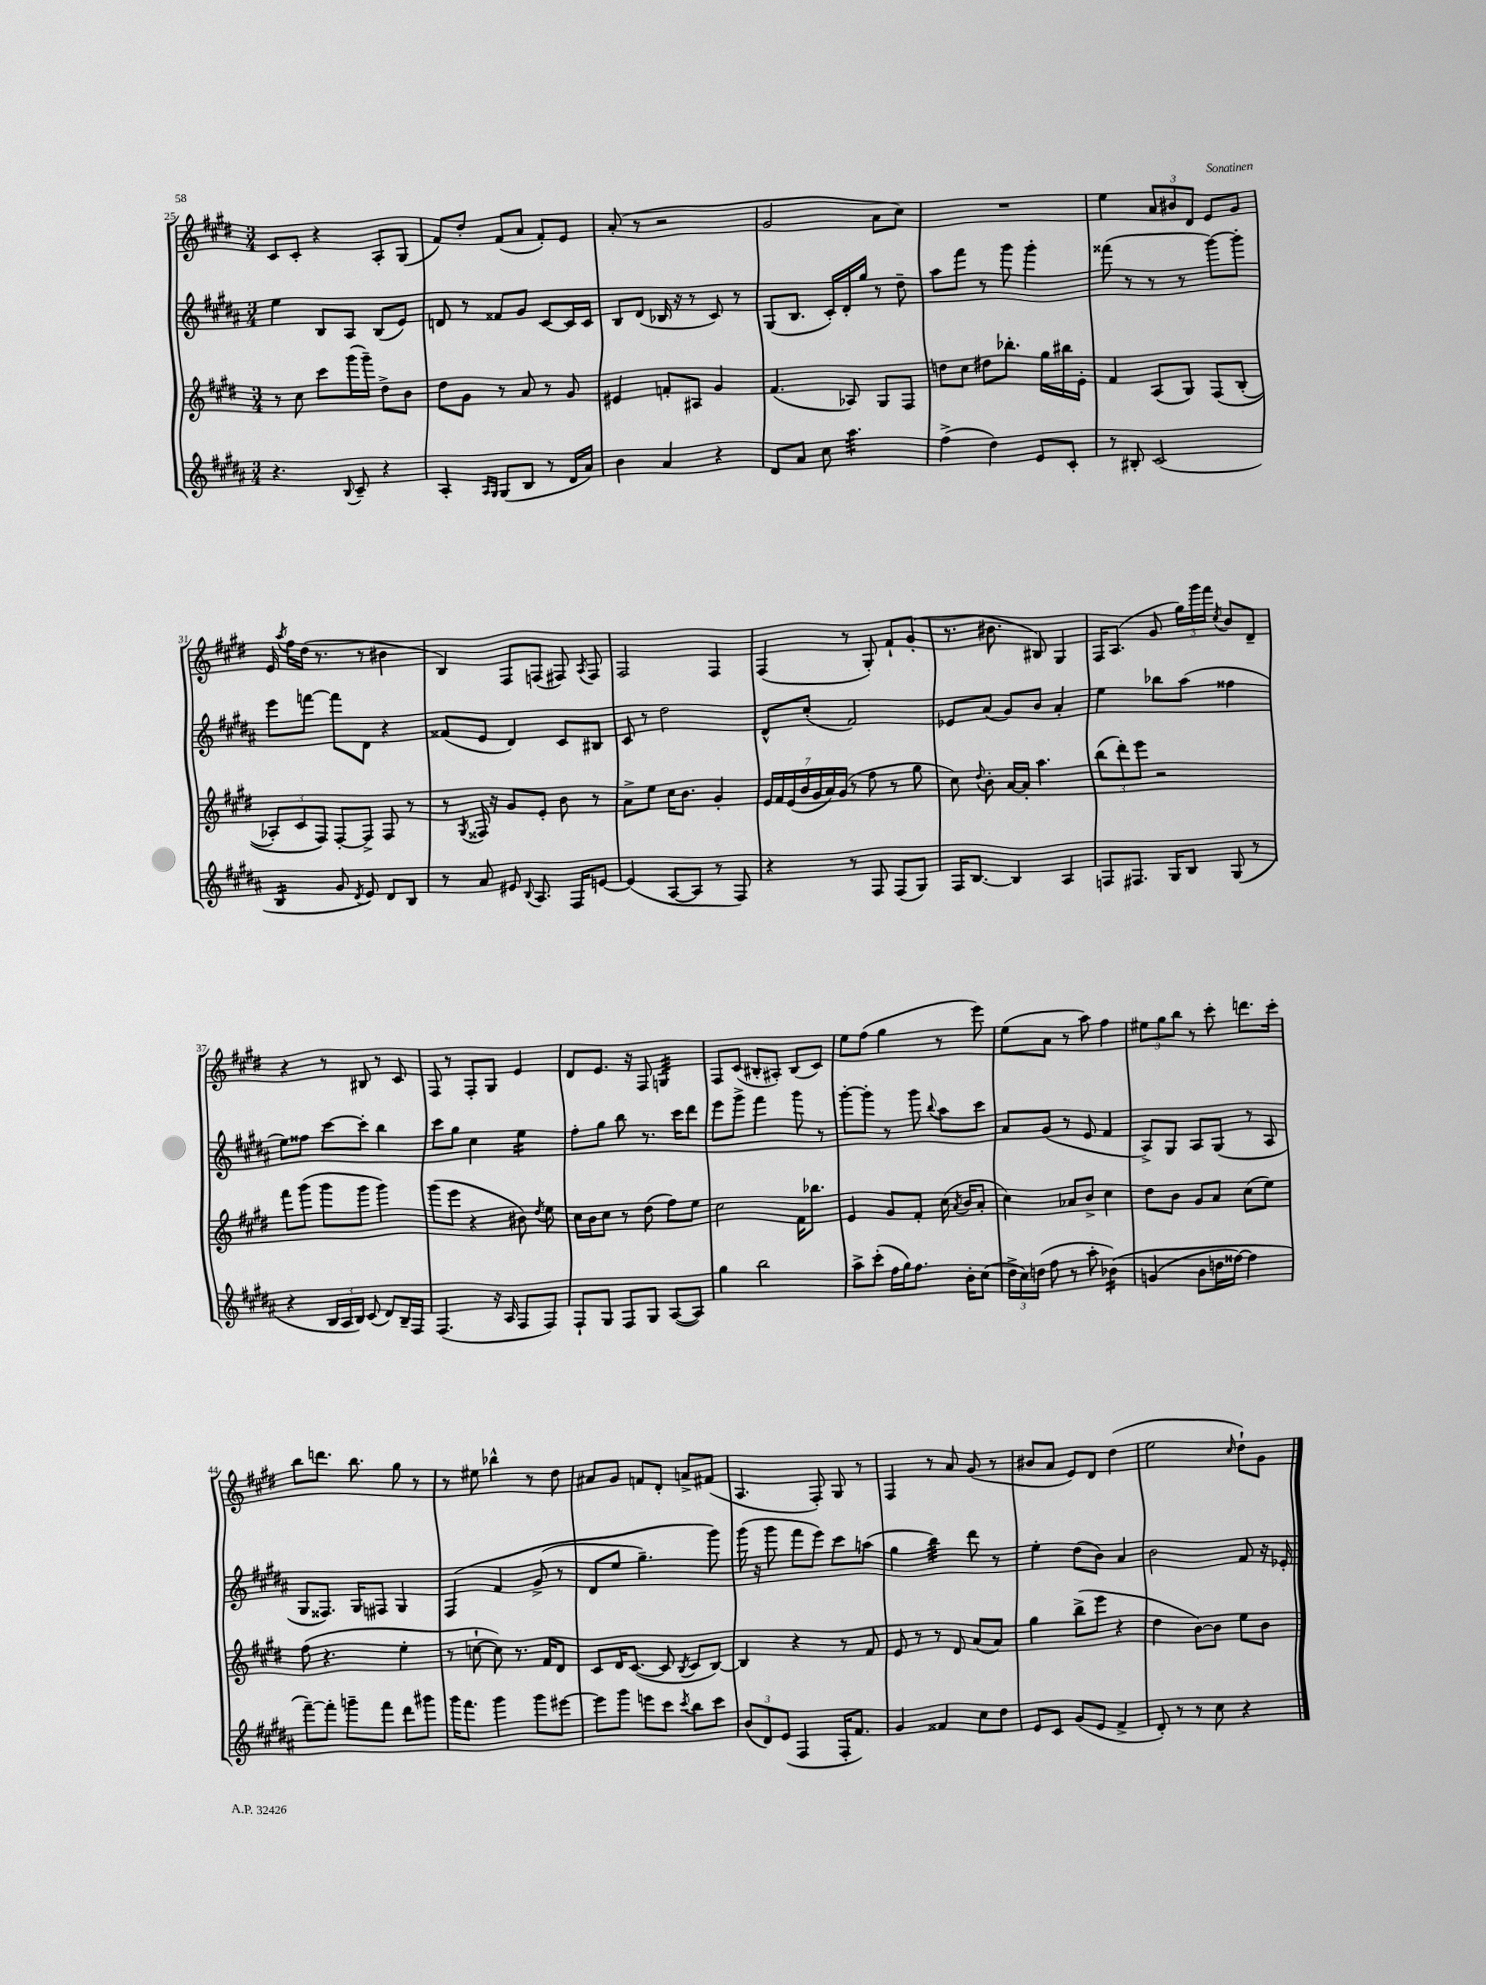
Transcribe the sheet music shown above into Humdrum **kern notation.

**kern	**kern	**kern	**kern
*staff4	*staff3	*staff2	*staff1
*clefG2	*clefG2	*clefG2	*clefG2
*k[f#c#g#d#a#]	*k[f#c#g#d#]	*k[f#c#g#d#a#]	*k[f#c#g#d#]
*M3/4	*M3/4	*M3/4	*M3/4
4.r	8r	4ee	8c#
.	8cc#	.	8c#'
.	8ccc#	8B	4r
8qqB	.	.	.
8c#~	(16ggg#	8A#	.
.	16ggg#~)	.	.
4r	8dd#^	(8B	8A'
.	8b	8e)	(8G#
=	=	=	=
4A#'	8dd#	8d	8f#)
.	8g#	8r	8dd#'
16qqA#	.	.	.
16qqG#	.	.	.
(8G#	8r	8f##	(8f#
8B	8a	8g#	8a
8r	8r	[8c#	8f#')
16d#	8g#	16c#]	8e
16a#)	.	16c#	.
=	=	=	=
4b	4e#	8B	(8a'
.	.	(8d#	8r
4a#	8f'	16B-	2r
.	.	16r	.
.	8A#	8r	.
4r	4g#	8c#)	.
.	.	8r	.
=	=	=	=
8d#	(4.f#	(8G#	2g#
8a#	.	8.B	.
8cc#	.	.	.
.	.	16c#')	.
4.aa#	8A-)	16d#'	.
.	.	16gg#	.
.	8G#	8r	8a
.	8F#	8dd#~	8cc#)
=	=	=	=
(4ff#^	8dd	8aa#	2.r
.	8cc#	8fff#	.
4dd#)	8dd#	8r	.
.	8.bb-'	8ggg#	.
8e	.	4ggg#'	.
.	16gg#	.	.
8c#'	16bb#	.	.
.	16e'	.	.
=	=	=	=
8r	4f#	(8fff##	4ee
8B#'	.	8r	.
(2c#	(8A	8r	12a
.	.	.	12b#
.	8G#)	8r	.
.	.	.	12d#
.	&(8F#	[8ggg#)	8e
.	(8B'	8ggg#']	8g#
=	=	=	=
4B	12A-')	8eee	16e
.	.	.	8qaa
.	.	.	16ff#
.	12c#	.	.
.	.	[8fff	(16dd#
.	12F#&)	.	.
.	.	.	8.r
8g#	[8F#'	8fff]	.
8qd#	.	.	.
8e)	8F#^]	8d#	8r
8d#	8F#	4r	4b#
8B	8r	.	.
=	=	=	=
8r	8r	(8f##	4B)
.	8qG#	.	.
8a#	16F##	8e	.
.	16r	.	.
8e#	8g#	4d#)	8F#
8qqB	.	.	.
8.A#	8e'	.	(8F
.	8b	8c#	8F#)
16F#	.	.	.
.	.	.	8qA
[8e	8r	8B#	8F#
=	=	=	=
(4e]	8a^	8c#	2F#
.	8ee	8r	.
[8A#	16cc#	2dd#	.
.	8.b	.	.
8A#]	.	.	.
8r	4g#'	.	4F#
8F#)	.	.	.
=	=	=	=
4r	28e	8d#^^	(4F#
.	28f#	.	.
.	(28e	.	.
.	28b	.	.
.	.	(8cc#'	.
.	28g#	.	.
.	28a)	.	.
.	(28g#	.	.
8r	8r	2f#)	8r
8F#	8ff#	.	8G#')
(8F#	8r	.	8f#`
8G#)	8gg#	.	(8g#'
=	=	=	=
16F#	8cc#)	8e-	8.r
[8.B	.	.	.
.	8qqdd#	.	.
.	8b'	(8a#	.
.	.	.	8.b#
4B]	[16a	8g#)	.
.	16a']	.	.
.	4.aa	8b	8B#)
4A#	.	4a#'	4G#
=	=	=	=
8F	(12bb	4ee	16F#
.	.	.	(8.A
.	12ddd#')	.	.
8.F#	.	.	.
.	12eee	.	.
.	2r	8bb-	8g#
16G#	.	.	.
8B	.	(8aa#	24gg#)
.	.	.	24ggg#
.	.	.	24fff#
.	.	.	8qcc#
(8G#	.	4ff##	8b
8r	.	.	8d#~
=	=	=	=
4r	8fff#	8ee)	4r
.	(8ggg#	8ff##	.
24B	8ggg#	[8ccc#	8r
24A#	.	.	.
24B)	.	.	.
(8c#	8ggg#	8ccc#']	8B#
8d#)	4ggg#)	4bb	8r
16B~	.	.	8c#
16F#	.	.	.
=	=	=	=
(4.F#	(8ggg#	8ccc#	8F#
.	8eee	8gg#	8r
.	4r	4cc#	8F#'
16r	.	.	8G#
16A#	.	.	.
8F#	8b#)	4ee	4e
.	8qdd#	.	.
8F#)	8ee	.	.
=	=	=	=
8F#`	16cc#	8ff#'	8d#
.	16b	.	.
8G#	8cc#	8gg#	8.e
8F#	8r	8bb	.
.	.	.	16r
8G#	(8dd#	8.r	8F#
([8A#	8ff#)	.	4G
.	.	16ccc#	.
8A#])	8ee	8ddd#	.
=	=	=	=
4gg#	2cc#	8eee	8F#
.	.	8ggg#^	(8c#
2bb	.	4fff#	8B#'
.	.	.	8A#')
.	16f#	8ggg#	(8B#
.	8.bb-	.	.
.	.	8r	8c#)
=	=	=	=
8aa#^	4e	[8ggg#'	8ee
(8ccc#'	.	8ggg#']	(8ff#
16ff#	8g#	8r	4gg#
16gg#)	.	.	.
8.ff#	8f#'	8ggg#	.
.	.	8qqbb	.
.	(16cc#	8aa#	8r
.	8qa	.	.
16b'	16b	.	.
(8cc#	8a'	8ccc#	8eee)
=	=	=	=
24dd#^	4cc#)	8a#	(8ee
24cc#)	.	.	.
(24dd	.	.	.
8ff#	.	(8g#	8a
8r	8a-	8r	8r
8aa#'	8b^	8e	8aa)
&(4b-)	4cc#	4f#	4ff#
=	=	=	=
(4g	8dd#	8A#^)	12ee#
.	.	.	12gg#
.	8b	8G#	.
.	.	.	12bb
8b	8g#	8A#	8r
16dd	8a	(8G#	8ccc#'
[16ff##)	.	.	.
4ff##]	(8cc#	8r	8.ddd
.	8ee)	8A#	.
.	.	.	16ccc#'
=	=	=	=
[8fff#~&)	(8ff#	8G#	8bb
8fff#']	4.r	8.F##)	8.ddd
8ggg~	.	.	.
.	.	16G#	8.bb
8fff#	.	8F#	.
8ddd#	4ee'	4G#	8gg#
8ggg#	.	.	8r
=	=	=	=
16ggg#	8r	&(4F#	8r
8.fff#	.	.	.
.	[8cc`	.	8ee#
4ggg#	8cc])	4f#	4bb-^^
.	8.r	.	.
8ggg#	.	(8g#^	8r
.	16f#	.	.
[8eee#	8d#	8r	8dd#
=	=	=	=
8eee#]	8c#	8d#	8a#
8ggg#	16d#	8ee	8g#
.	([8.c#	.	.
8eee	.	4.gg#~)	8f
8ccc#	8c#]	.	8d#'
8qccc#	8qB	.	.
8bb	8c#	.	8a^
8ccc#	[8B)	8ggg#&)	(8f#
=	=	=	=
(12b	4B]	(16ggg#	4.A
.	.	16r	.
12d#)	.	.	.
.	.	8ggg#	.
(12e	.	.	.
4F#	4r	8fff#	.
.	.	8eee)	8F#')
16F#'	8r	8ccc#	8G#
8.f#)	.	.	.
.	8f#	(8aa	8r
=	=	=	=
4g#	8e	4gg#	4F#
.	8r	.	.
4f##	8r	4bb)	8r
.	8d#	.	8a
8cc#	(8a	8ddd#	(8g#
8dd#	8a)	8r	8r
=	=	=	=
8e	4gg#	4ee'	8b#
8c#	.	.	8a
(8g#	(8bb^	(8dd#	8e)
8e	8eee	8b)	8d#
4f#^	4r	4a#	(4dd#
=	=	=	=
8d#')	4dd#	2b	2ee
8r	.	.	.
8r	[8b)	.	.
8cc#	8b]	.	.
.	.	.	16qqcc#
4r	8ee	8f#	8dd#`)
.	8b	16r	8g#
.	.	16e-'	.
==	==	==	==
*-	*-	*-	*-
